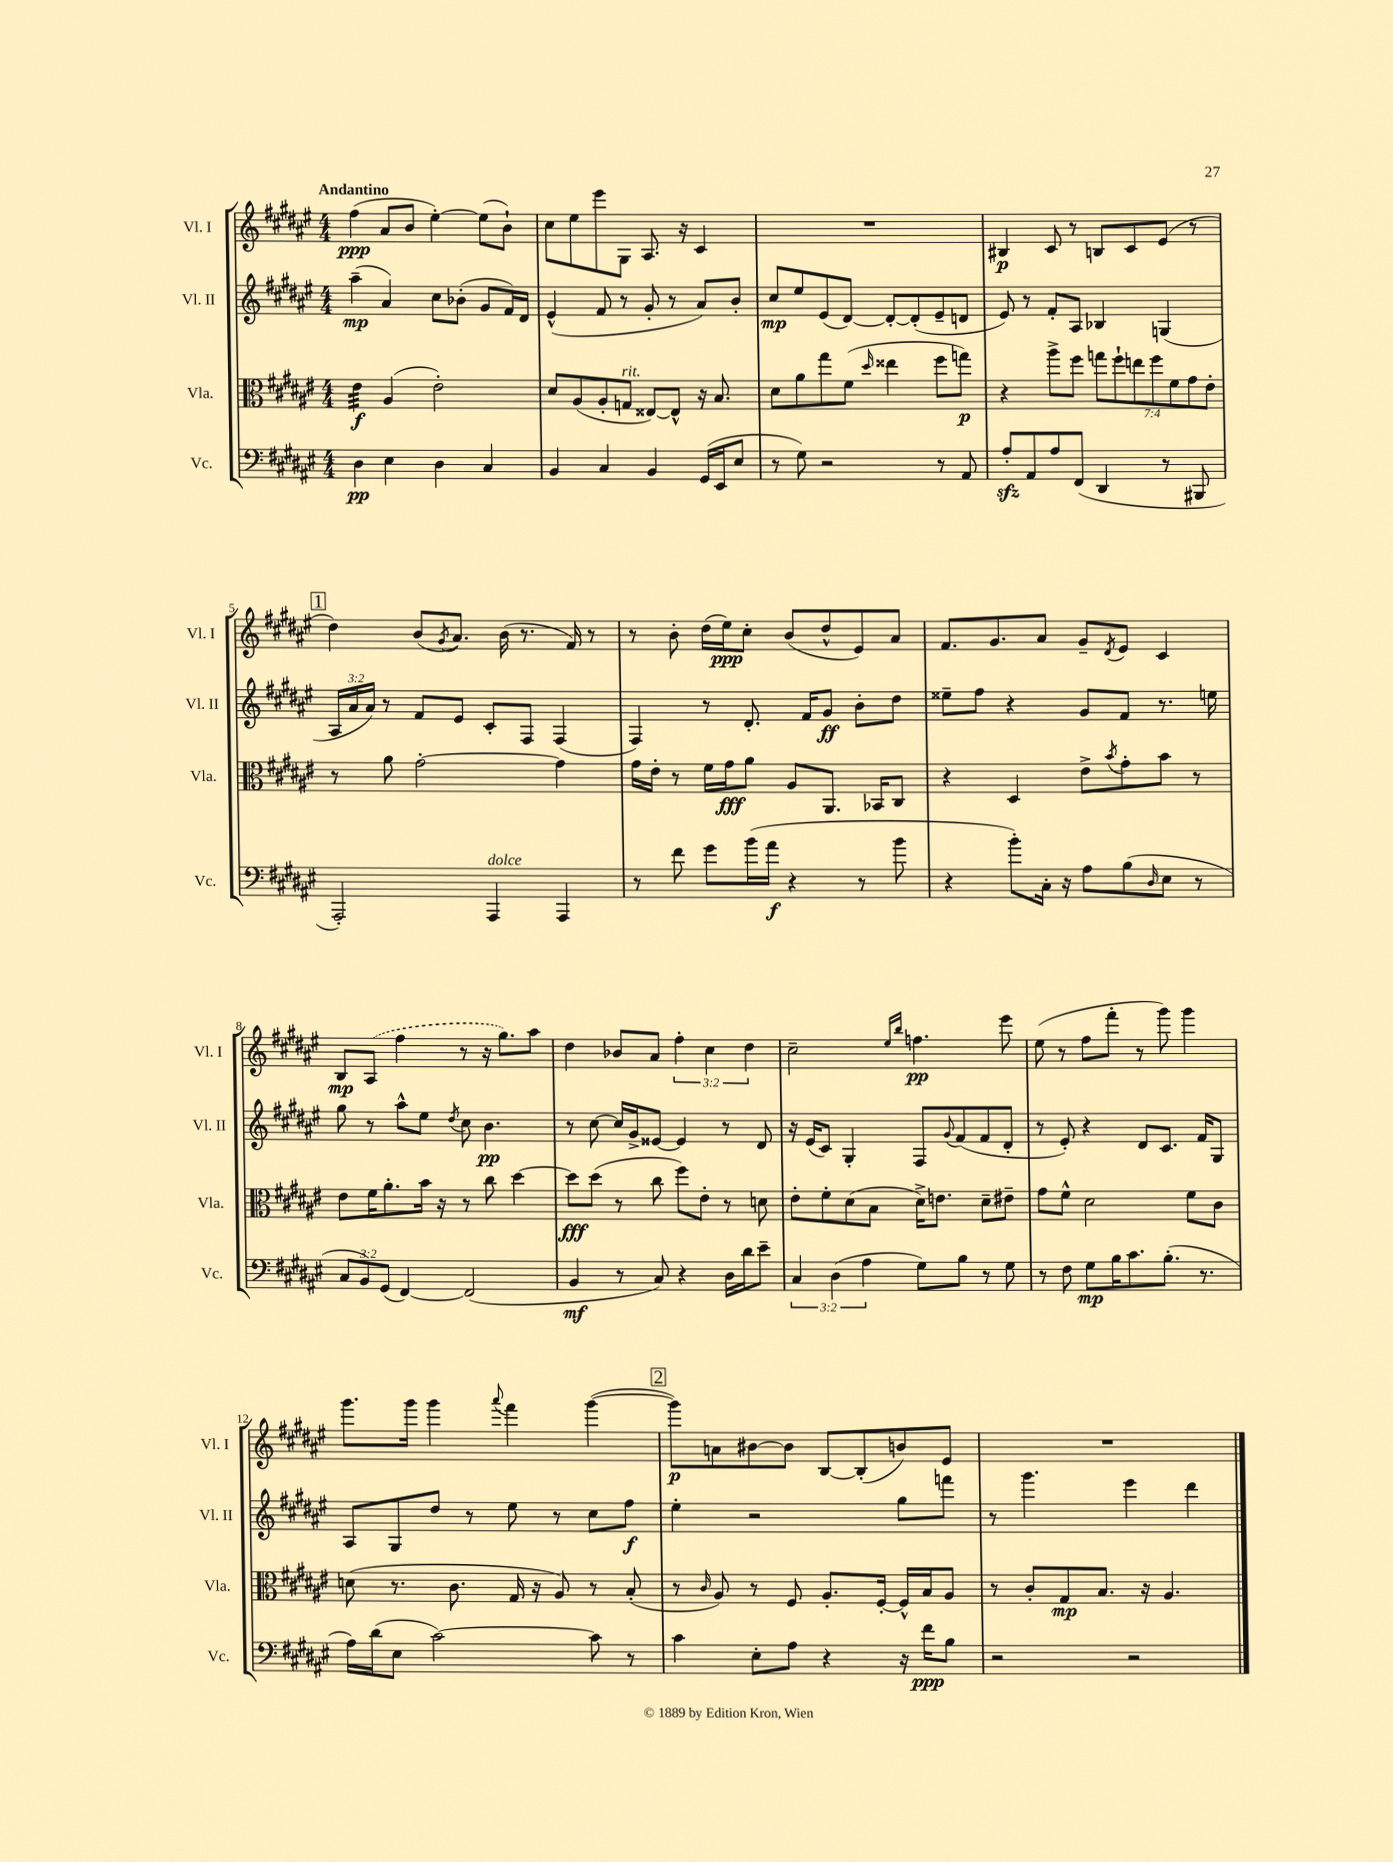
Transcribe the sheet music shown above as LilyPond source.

<<
\new StaffGroup <<
\new Staff = "s0" \with { instrumentName = "Vl. I" shortInstrumentName = "Vl. I" } {
    \clef treble \key fis \major \numericTimeSignature \time 4/4 \override Staff.TupletNumber.text = #tuplet-number::calc-fraction-text \tempo "Andantino"
    fis''4\ppp( ais'8 b'8 eis''4~-.) eis''8( b'8-!) |
    cis''8 eis''8 eis'''8 gis8 ais8. r16 cis'4 |
    R1 |
    bis4\p cis'8 r8 b8 cis'8 eis'8( r8 |
    \mark \markup { \box "1" } dis''4) b'8( \acciaccatura { gis'8 } ais'8.) b'16( r8. fis'16) r8 |
    r8 b'8-. dis''16( eis''16\ppp) cis''8-. b'8( dis''8-^ eis'8) ais'8 |
    fis'8. gis'8. ais'8 gis'8-- \acciaccatura { dis'8 } eis'8 cis'4 |
    b8\mp \once \slurDashed ais8( fis''4 r8 r16 gis''8.) ais''8 |
    dis''4 bes'8 ais'8 \tuplet 3/2 { fis''4-. cis''4 dis''4 } |
    cis''2-- \grace { eis''16 b''16 } f''4.\pp eis'''8 |
    eis''8( r8 fis''8 fis'''8-. r8 gis'''8) gis'''4 |
    gis'''8. gis'''16 gis'''4 \appoggiatura { ais'''8 } fis'''4 gis'''4~( |
    \mark \markup { \box "2" } gis'''8\p) a'8 bis'8~ bis'8 b8~ b8-.( b'8) eis'8 |
    R1 \bar "|." |
}
\new Staff = "s1" \with { instrumentName = "Vl. II" shortInstrumentName = "Vl. II" } {
    \clef treble \key fis \major \numericTimeSignature \time 4/4 \override Staff.TupletNumber.text = #tuplet-number::calc-fraction-text
    ais''4--\mp( ais'4) cis''8 bes'8-.( gis'8 fis'16) dis'16 |
    eis'4-^( fis'8 r8 gis'8-. r8 ais'8) b'8-. |
    cis''8\mp eis''8 eis'8( dis'8~) dis'8~-. dis'8-.( eis'8-- d'8 |
    eis'8) r8 fis'8-. ais8 bes4 g4( |
    \mark \markup { \box "1" } \tuplet 3/2 { ais16 ais'16 ais'16) } r8 fis'8 eis'8 cis'8-. fis8 fis4( |
    fis4) r8 dis'8.-. fis'16 gis'8\ff b'8-. dis''8 |
    eisis''8-- fis''8 r4 gis'8 fis'8 r8. e''16 |
    gis''8 r8 ais''8-^ eis''8 \acciaccatura { dis''8 } cis''8 b'4.\pp |
    r8 cis''8~ cis''16 gis'16-> eisis'8~ eisis'4 r8 dis'8 |
    r16 eis'16( cis'8) gis4-. fis8 \appoggiatura { gis'8 } fis'8( fis'8 dis'8-. |
    r8 eis'8-.) r4 dis'8 cis'8. fis'16 gis8 |
    ais8 gis8 dis''8 r8 eis''8 r8 cis''8 fis''8\f |
    \mark \markup { \box "2" } eis''4-. r2 gis''8 f'''8 |
    r8 gis'''4. eis'''4 dis'''4 \bar "|." |
}
\new Staff = "s2" \with { instrumentName = "Vla." shortInstrumentName = "Vla." } {
    \clef alto \key fis \major \numericTimeSignature \time 4/4 \override Staff.TupletNumber.text = #tuplet-number::calc-fraction-text
    eis'4:32\f ais4( eis'2-.) |
    dis'8 ais8( ais8-. g8^\markup { \italic "rit." } eisis8~) eisis8-^ r16 b8. |
    dis'8 ais'8 gis''8 fis'8( \grace { dis''16 } eisis''4 fis''8 g''8\p) |
    r4 ais''8-> fis''8 \tuplet 7/4 { g''8 fis''8-! e''8 fis''8 fis'8 gis'8 eis'8-. } |
    \mark \markup { \box "1" } r8 ais'8 gis'2~-. gis'4 |
    gis'16 eis'16-. r8 fis'16 gis'16\fff ais'8 ais8 ais,8. bes,16 cis8 |
    r4 dis4 eis'8-> \acciaccatura { b'8 } gis'8-. b'8 r8 |
    eis'8 fis'16 ais'8.-. b'16 r16 r8 cis''8 dis''4~ |
    dis''8\fff dis''8( r8 cis''8 fis''8) eis'8-. r8 d'8 |
    eis'8-. fis'8-. dis'8( b8 dis'16->) e'8. dis'8-- eis'8-- |
    gis'8 fis'8-^ dis'2 fis'8 cis'8 |
    d'8( r8. cis'8. gis16 r16 ais8) r8 b8-.( |
    \mark \markup { \box "2" } r8 \grace { cis'16 } ais8) r8 fis8 ais8.-. fis16~-. fis16-^ b16 ais8 |
    r8 cis'8-. gis8\mp b8. r16 ais4. \bar "|." |
}
\new Staff = "s3" \with { instrumentName = "Vc." shortInstrumentName = "Vc." } {
    \clef bass \key fis \major \numericTimeSignature \time 4/4 \override Staff.TupletNumber.text = #tuplet-number::calc-fraction-text
    dis4\pp eis4 dis4 cis4 |
    b,4 cis4 b,4 gis,16( eis,16 eis8 |
    r8 gis8) r2 r8 ais,8 |
    ais8-.\sfz ais,8 ais8 fis,8( dis,4 r8 bis,,8 |
    \mark \markup { \box "1" } ais,,2-.) ais,,4^\markup { \italic "dolce" } ais,,4 |
    r8 fis'8 gis'8 b'16( ais'16\f r4 r8 b'8 |
    r4 b'8-.) cis16-. r16 ais8 b8( \grace { dis16 } eis8 r8 |
    \tuplet 3/2 { cis8 b,8) gis,8( } fis,4~) fis,2( |
    b,4\mf r8 cis8) r4 dis16 dis'16 eis'8-- |
    \tuplet 3/2 { cis4 dis4( ais4 } gis8) b8 r8 gis8 |
    r8 fis8 gis8\mp b16 cis'8. b8.-.( r8. |
    ais16) dis'16( eis8 cis'2~) cis'8 r8 |
    \mark \markup { \box "2" } cis'4 eis8-. ais8 r4 r16 fis'16\ppp b8 |
    r2 r2 \bar "|." |
}
>>
>>
